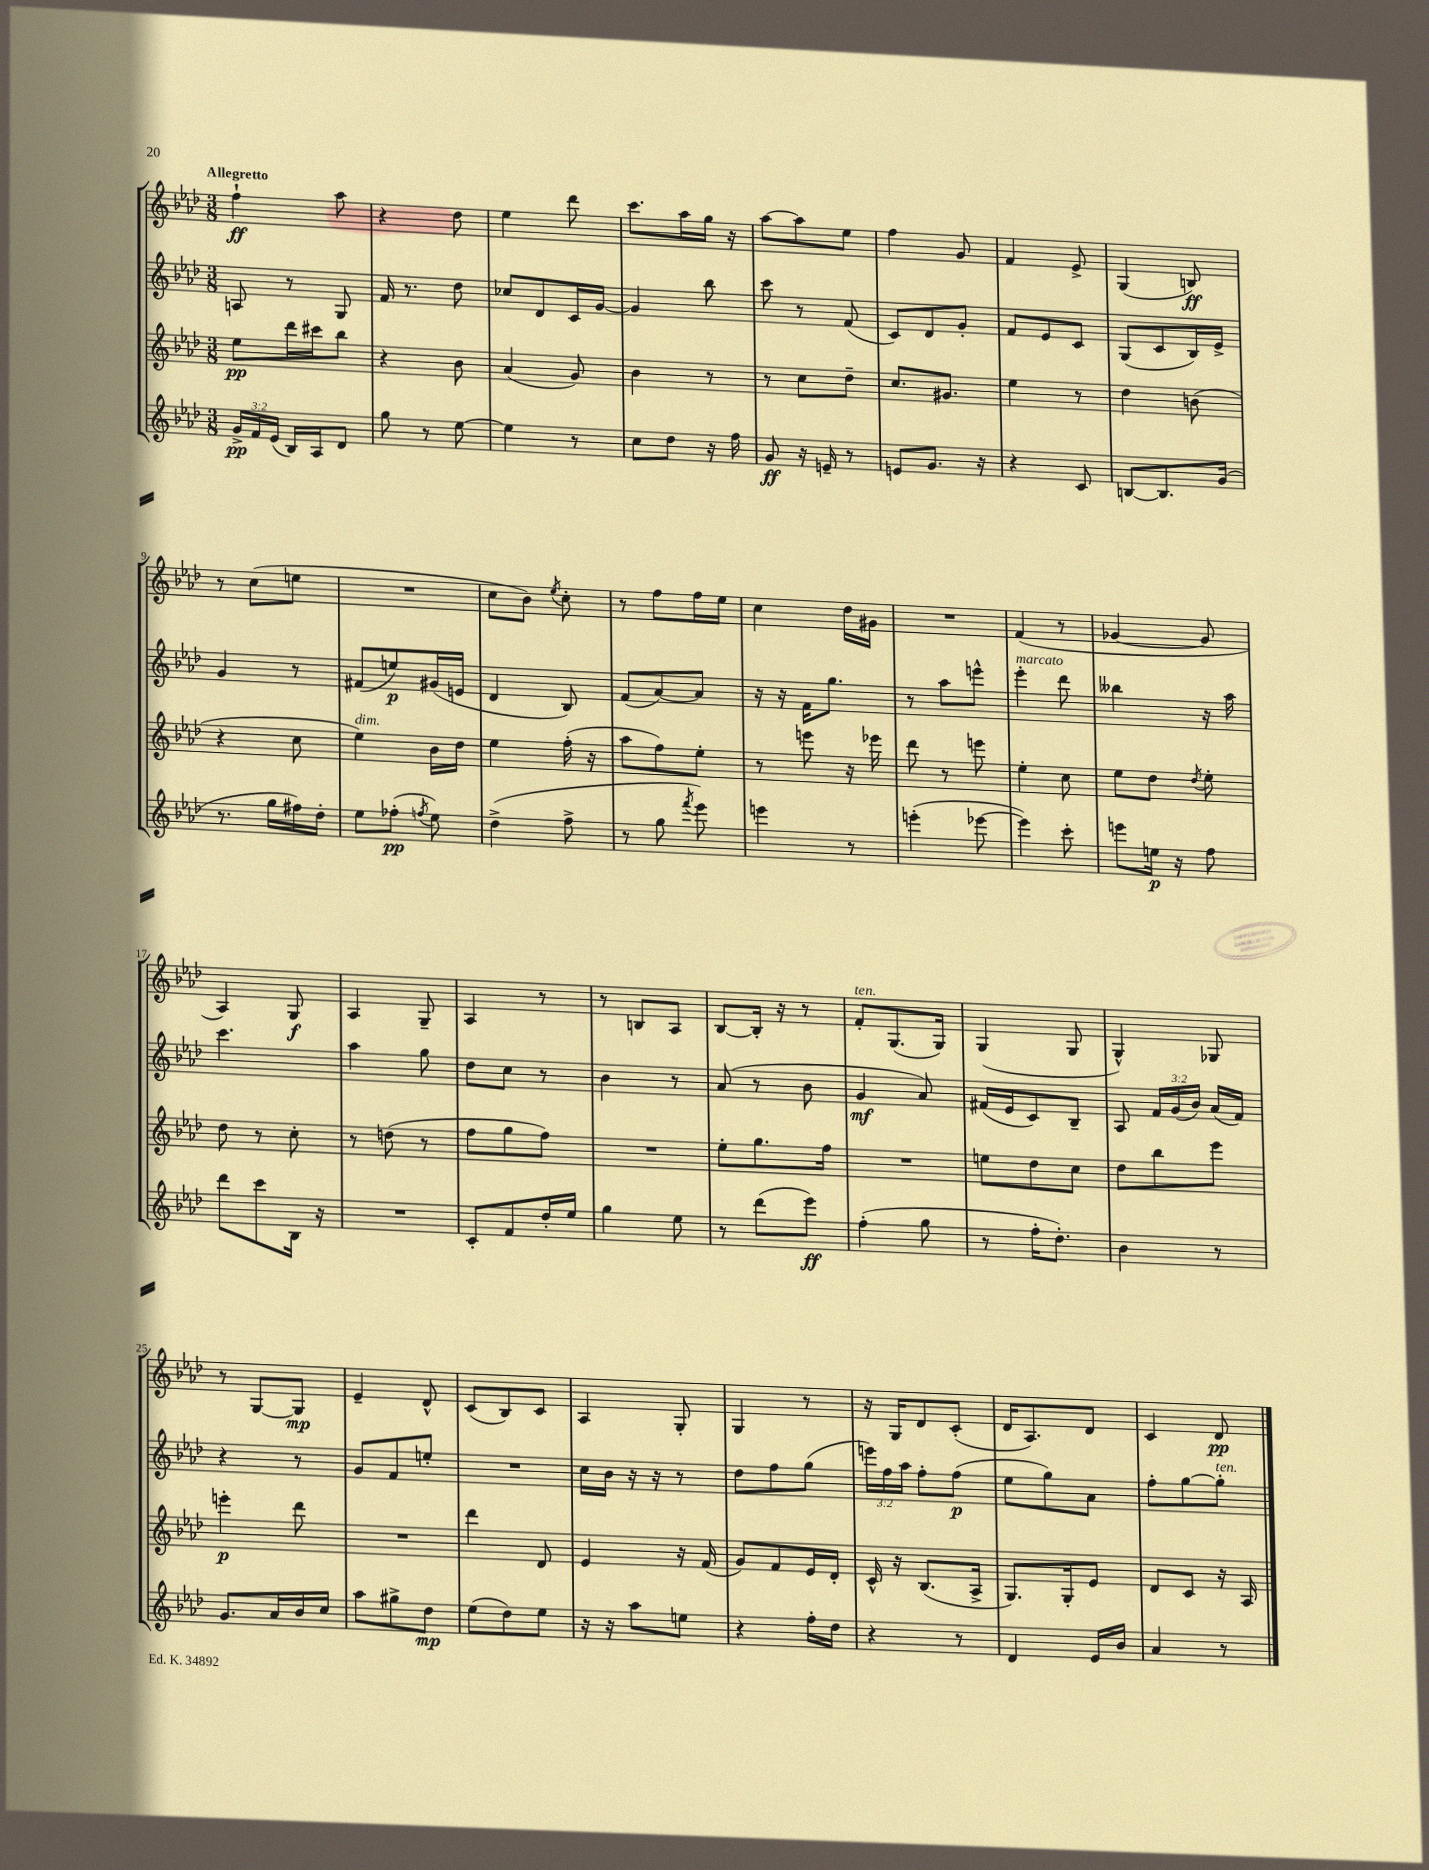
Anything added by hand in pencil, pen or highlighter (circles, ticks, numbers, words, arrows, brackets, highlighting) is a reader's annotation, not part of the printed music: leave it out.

**kern	**dynam	**kern	**dynam	**kern	**dynam	**kern	**dynam
*part4	*part4	*part3	*part3	*part2	*part2	*part1	*part1
*staff4	*staff4	*staff3	*staff3	*staff2	*staff2	*staff1	*staff1
*clefG2	*	*clefG2	*	*clefG2	*	*clefG2	*
*k[b-e-a-d-]	*	*k[b-e-a-d-]	*	*k[b-e-a-d-]	*	*k[b-e-a-d-]	*
*M3/8	*	*M3/8	*	*M3/8	*	*M3/8	*
=1	=1	=1	=1	=1	=1	=1	=1
!	!	!	!	!	!	!LO:TX:a:B:t=Allegretto	!
24g^/LL	pp	8ee-\L	pp	8An/	.	4ff`\	ff
24f/	.	.	.	.	.	.	.
(24e-/JJ	.	.	.	.	.	.	.
16B-/LL)	.	16ddd-\L	.	8r	.	.	.
16A-/J	.	16ccc#X\J	.	.	.	.	.
8d-/J	.	8bb-\J	.	8G/	.	8aa-\	.
=2	=2	=2	=2	=2	=2	=2	=2
8gg\	.	4r	.	16f/	.	4r	.
.	.	.	.	8.r	.	.	.
8r	.	.	.	.	.	.	.
[8ee-\	.	8b-\	.	8dd-\	.	8dd-\	.
=3	=3	=3	=3	=3	=3	=3	=3
4ee-\]	.	(4a-/	.	8cc-X/L	.	4ee-\	.
.	.	.	.	8d-/	.	.	.
8r	.	8g/)	.	16c/L	.	8ddd-\	.
.	.	.	.	[16g/JJ	.	.	.
=4	=4	=4	=4	=4	=4	=4	=4
8cc\L	.	4b-\	.	4g/]	.	8.ccc\L	.
8dd-\J	.	.	.	.	.	.	.
.	.	.	.	.	.	16aa-\L	.
16r	.	8r	.	8bb-\	.	16gg\JJ	.
16ff\	.	.	.	.	.	16r	.
=5	=5	=5	=5	=5	=5	=5	=5
8g/	ff	8r	.	8ccc\	.	[8aa-\L	.
16r	.	8cc\L	.	8r	.	8aa-\]	.
16en~/	.	.	.	.	.	.	.
8r	.	8dd-~\J	.	(8f/	.	8ee-\J	.
=6	=6	=6	=6	=6	=6	=6	=6
8en/L	.	8.cc/L	.	8c/L)	.	4ff\	.
8.g/J	.	.	.	8d-/	.	.	.
.	.	8.g#X/J	.	.	.	.	.
.	.	.	.	8g'/J	.	8g/	.
16r	.	.	.	.	.	.	.
=7	=7	=7	=7	=7	=7	=7	=7
4r	.	4ee-\	.	8f/L	.	4f/	.
.	.	.	.	8e-/	.	.	.
8c/	.	8r	.	8c/J	.	8e-^/	.
=8	=8	=8	=8	=8	=8	=8	=8
[8Bn/L	.	4dd-\	.	(8G/L	.	(4G/	.
8.B/]	.	.	.	8c/	.	.	.
.	.	(8bn\	.	16B-/L)	.	8Bn/)	ff
(16g/Jk	.	.	.	16e-^/JJ	.	.	.
!!LO:LB:g=z
=9	=9	=9	=9	=9	=9	=9	=9
8.r	.	4r	.	4g/	.	8r	.
.	.	.	.	.	.	(8cc\L	.
16gg\LL	.	.	.	.	.	.	.
16ff#X\)	.	8cc\	.	8r	.	8een\J	.
16dd-'\JJ	.	.	.	.	.	.	.
=10	=10	=10	=10	=10	=10	=10	=10
!	!	!LO:TX:a:i:t=dim.	!	!	!	!	!
8ee-\L	.	4ee-\)	.	(8f#X/L	.	4.r	.
(8ff-X'\J	pp	.	.	8een/)	p	.	.
8qffn/	.	.	.	.	.	.	.
8ee-\)	.	16b-\LL	.	(16g#X/L	.	.	.
.	.	16dd-\JJ	.	16en/JJ	.	.	.
=11	=11	=11	=11	=11	=11	=11	=11
(4dd-^\	.	4ee-\	.	4d-/	.	8cc\L	.
.	.	.	.	.	.	8b-\J)	.
.	.	.	.	.	.	8qee-/	.
8ff^\	.	(16ff'\	.	8B-/)	.	8cc'\	.
.	.	16r	.	.	.	.	.
=12	=12	=12	=12	=12	=12	=12	=12
8r	.	8aa-\L	.	(8f/L	.	8r	.
8gg\	.	8ff\)	.	[8a-/)	.	8ff\L	.
8qfff/	.	.	.	.	.	.	.
8eee-\)	.	8ee-'\J	.	8a-/J]	.	16ff\L	.
.	.	.	.	.	.	16ee-\JJ	.
=13	=13	=13	=13	=13	=13	=13	=13
4eeen\	.	8r	.	16r	.	4cc\	.
.	.	.	.	16r	.	.	.
.	.	8eeen\	.	16f\KL	.	.	.
.	.	.	.	8.gg\J	.	.	.
8r	.	16r	.	.	.	16dd-\LL	.
.	.	16eee-X\	.	.	.	16g#X\JJ	.
=14	=14	=14	=14	=14	=14	=14	=14
(4eeen'\	.	8ddd-\	.	8r	.	4.r	.
.	.	8r	.	8aa-\L	.	.	.
[8eee-X\	.	8eeen\	.	8eeen^^\J	.	.	.
=15	=15	=15	=15	=15	=15	=15	=15
!	!	!	!	!LO:TX:a:i:t=marcato	!	!	!
4eee-\])	.	4ee-'\	.	4eee-'\	.	(4f/	.
8ccc'\	.	8cc\	.	8ddd-\	.	8r	.
=16	=16	=16	=16	=16	=16	=16	=16
8eeen\L	.	8ee-\L	.	4bb--X\	.	[4g-X/	.
16een\Jk	p	8dd-\J	.	.	.	.	.
16r	.	.	.	.	.	.	.
.	.	8qdd-/	.	.	.	.	.
8ff\	.	8ee-'\	.	16r	.	8g-/]	.
.	.	.	.	16aa-\	.	.	.
!!LO:LB:g=z
=17	=17	=17	=17	=17	=17	=17	=17
8ddd-\L	.	8dd-\	.	4.ccc\	.	4A-/)	.
8ccc\	.	8r	.	.	.	.	.
16B-\Jk	.	8cc'\	.	.	.	8G/	f
16r	.	.	.	.	.	.	.
=18	=18	=18	=18	=18	=18	=18	=18
4.r	.	8r	.	4aa-\	.	4A-/	.
.	.	(8ddn\	.	.	.	.	.
.	.	8r	.	8gg\	.	8G~/	.
=19	=19	=19	=19	=19	=19	=19	=19
8c'/L	.	8ff\L	.	8dd-\L	.	4A-/	.
8f/	.	8gg\	.	8cc\J	.	.	.
16dd-'/L	.	8ff\J)	.	8r	.	8r	.
16ee-/JJ	.	.	.	.	.	.	.
=20	=20	=20	=20	=20	=20	=20	=20
4gg\	.	4.r	.	4b-\	.	8r	.
.	.	.	.	.	.	8Bn/L	.
8ee-\	.	.	.	8r	.	8A-/J	.
=21	=21	=21	=21	=21	=21	=21	=21
8r	.	8ee-'\L	.	(8a-/	.	[8B-/L	.
(8ddd-\L	.	8.gg\	.	8r	.	16B-'/Jk]	.
.	.	.	.	.	.	16r	.
8eee-\J)	ff	.	.	8b-\	.	8r	.
.	.	16ff\Jk	.	.	.	.	.
=22	=22	=22	=22	=22	=22	=22	=22
!	!	!	!	!	!	!LO:TX:a:i:t=ten.	!
(4ff'\	.	4.r	.	4g/	mf	8f'/L	.
.	.	.	.	.	.	(8.G/	.
8gg\	.	.	.	8a-/)	.	.	.
.	.	.	.	.	.	16G/Jk)	.
=23	=23	=23	=23	=23	=23	=23	=23
8r	.	8een\L	.	(16f#X/LL	.	(4G/	.
.	.	.	.	16e-/J	.	.	.
16ff'\KL	.	8dd-\	.	8c/)	.	.	.
8.dd-'\J)	.	.	.	.	.	.	.
.	.	8cc\J	.	8B-~/J	.	8G/	.
=24	=24	=24	=24	=24	=24	=24	=24
4b-\	.	8dd-\L	.	8A-/	.	4G^^/)	.
.	.	8bb-\	.	24f/LL	.	.	.
.	.	.	.	(24g/	.	.	.
.	.	.	.	24b-/JJ)	.	.	.
8r	.	8eee-\J	.	(16a-/LL	.	8G-X/	.
.	.	.	.	16f/JJ)	.	.	.
!!LO:LB:g=z
=25	=25	=25	=25	=25	=25	=25	=25
8.g/L	.	4eeen'\	p	4r	.	8r	.
.	.	.	.	.	.	[8G/L	.
16a-/L	.	.	.	.	.	.	.
16b-/	.	8ddd-\	.	8r	.	8G/J]	mp
16cc/JJ	.	.	.	.	.	.	.
=26	=26	=26	=26	=26	=26	=26	=26
8aa-\L	.	4.r	.	8g/L	.	4e-~/	.
8gg#X^\	.	.	.	8f/	.	.	.
8dd-\J	mp	.	.	8een'/J	.	8d-^^/	.
=27	=27	=27	=27	=27	=27	=27	=27
(8ee-\L	.	4ddd-\	.	4.r	.	(8c/L	.
8dd-\)	.	.	.	.	.	8B-/)	.
8ee-\J	.	8d-/	.	.	.	8c/J	.
=28	=28	=28	=28	=28	=28	=28	=28
16r	.	4e-/	.	16cc\LL	.	4A-/	.
16r	.	.	.	16b-\JJ	.	.	.
8aa-\L	.	.	.	16r	.	.	.
.	.	.	.	16r	.	.	.
8een\J	.	16r	.	8r	.	8G'/	.
.	.	(16f/	.	.	.	.	.
=29	=29	=29	=29	=29	=29	=29	=29
4r	.	8g/L)	.	8dd-\L	.	4G/	.
.	.	8f/	.	8ff\	.	.	.
16ff'\LL	.	16e-/L	.	(8gg\J	.	8r	.
16dd-\JJ	.	16d-'/JJ	.	.	.	.	.
=30	=30	=30	=30	=30	=30	=30	=30
4r	.	16c^^/	.	24eeen\LL)	.	16r	.
.	.	.	.	24ff\	.	.	.
.	.	16r	.	.	.	16G/KL	.
.	.	.	.	24aa-\JJ	.	.	.
.	.	(8.B-/L	.	8ff'\L	.	8d-/	.
8r	.	.	.	(8ff\J	p	(8c'/J	.
.	.	16A-^/Jk	.	.	.	.	.
=31	=31	=31	=31	=31	=31	=31	=31
4d-/	.	8.G/L)	.	8ee-\L	.	16d-/KL	.
.	.	.	.	.	.	8.A-/)	.
.	.	.	.	8gg\)	.	.	.
.	.	16G'/k	.	.	.	.	.
16e-/LL	.	8e-/J	.	8a-\J	.	8d-/J	.
16b-/JJ	.	.	.	.	.	.	.
=32	=32	=32	=32	=32	=32	=32	=32
4a-/	.	8d-/L	.	8ff'\L	.	4c/	.
.	.	8c/J	.	[8gg\	.	.	.
!	!	!	!	!LO:TX:a:i:t=ten.	!	!	!
8r	.	16r	.	8gg'\J]	.	8d-/	pp
.	.	16A-/	.	.	.	.	.
==	==	==	==	==	==	==	==
*-	*-	*-	*-	*-	*-	*-	*-
